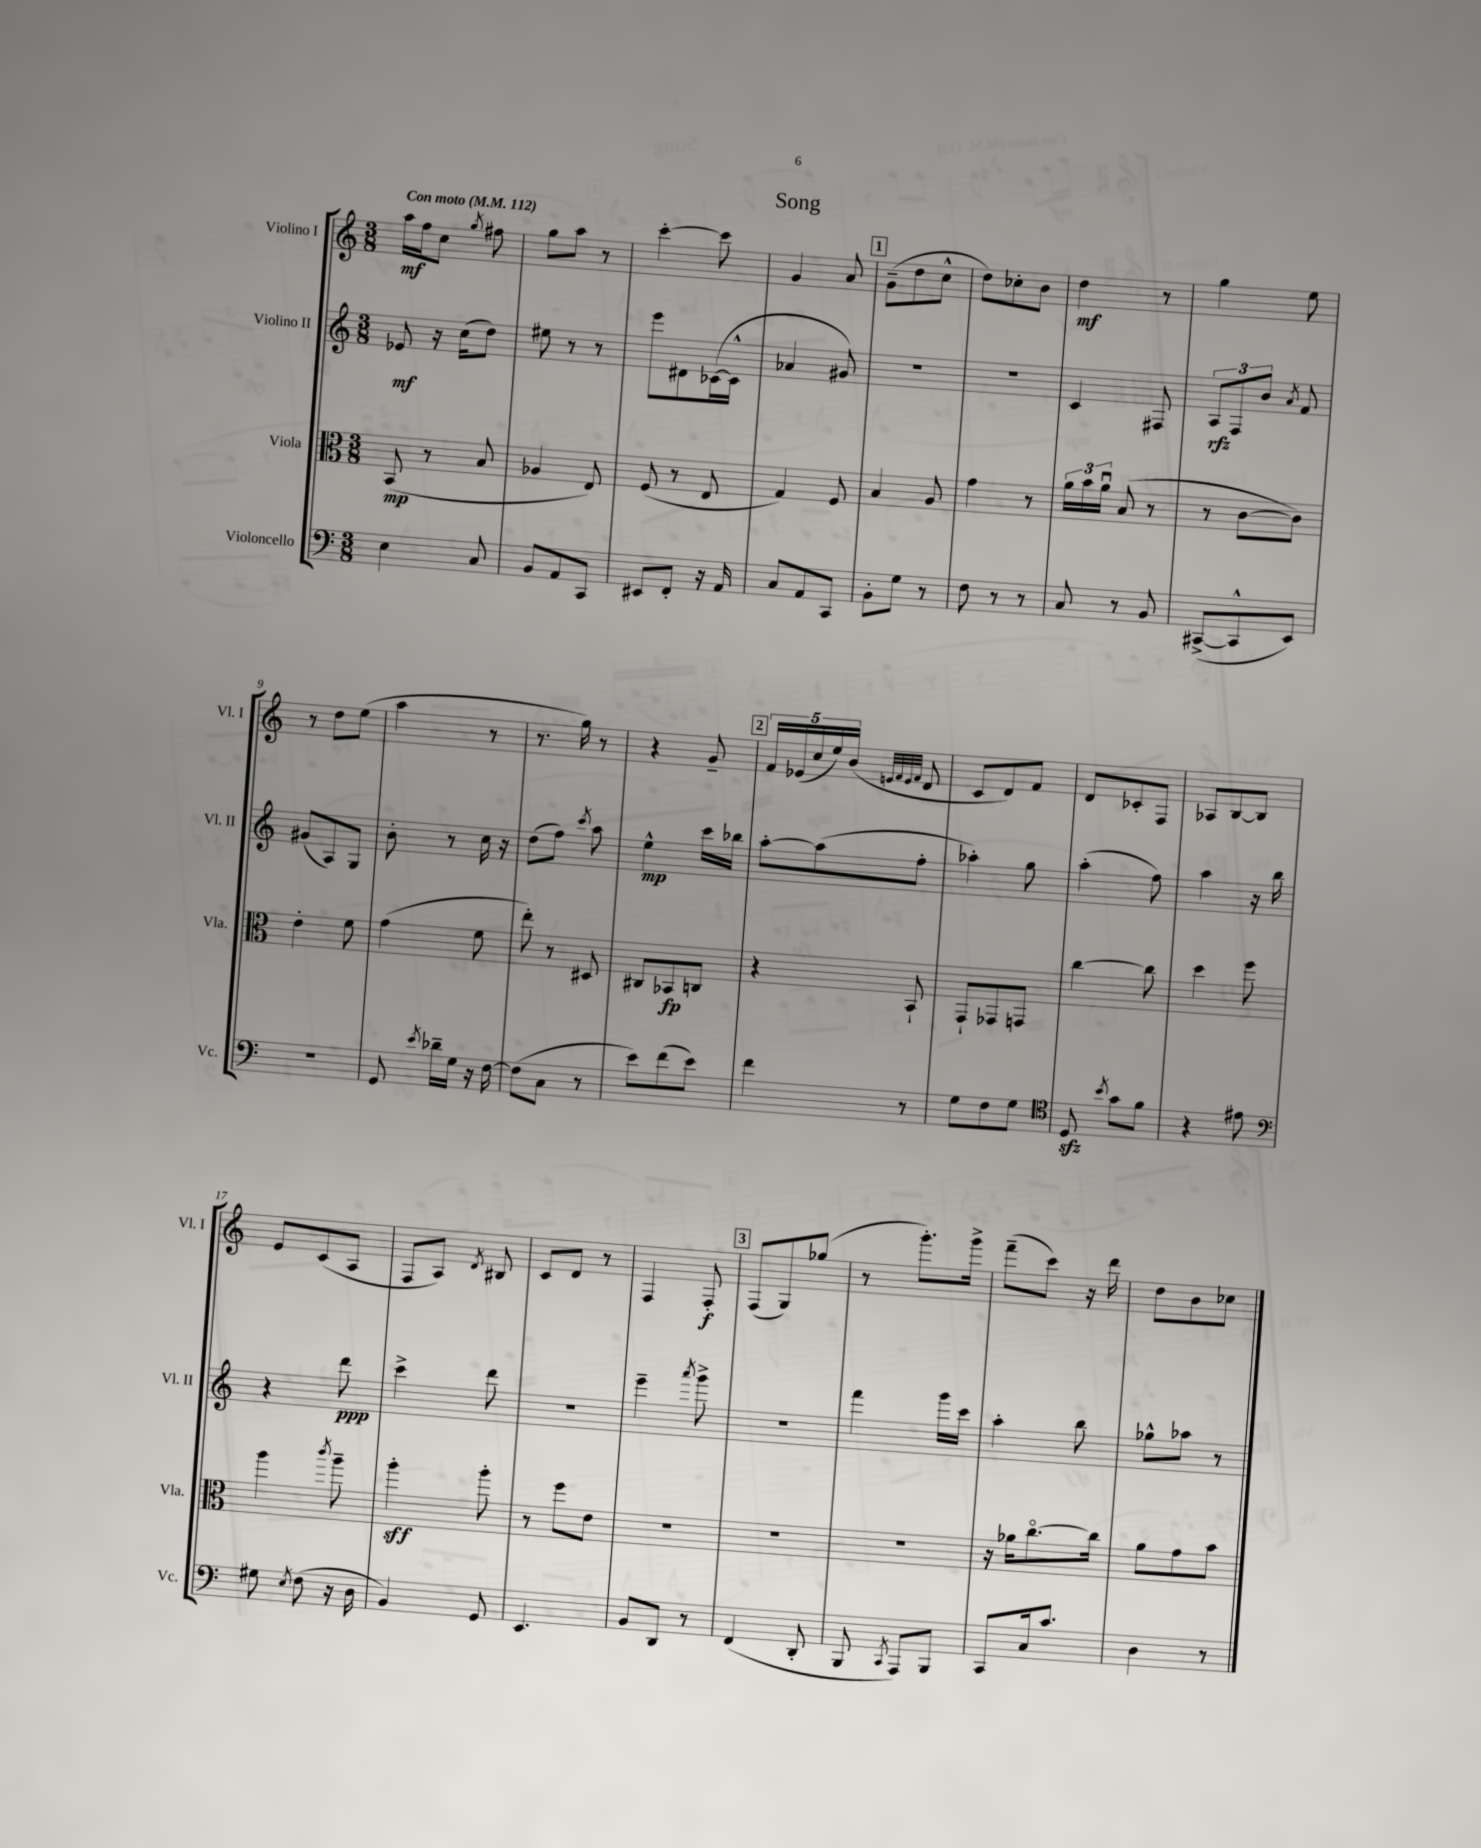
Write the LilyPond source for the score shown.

\header { title = "Song" }
<<
\new StaffGroup <<
\new Staff = "s0" \with { instrumentName = "Violino I" shortInstrumentName = "Vl. I" } {
    \clef treble \key c \major \numericTimeSignature \time 3/8 \tempo "Con moto" 4 = 112
    \autoBeamOff a''16[\mf f''16 c''8] \acciaccatura { g''8 } fis''8 |
    g''8[ a''8] r8 |
    c'''4~-. c'''8 |
    g'4 a'8 |
    \mark \markup { \box "1" } g'8[--( d''8 c''8]-^ |
    d''8[) ces''8-. b'8] |
    d''4\mf r8 |
    g''4 e''8 |
    r8 d''8[ e''8]( |
    a''4 r8 |
    r8. g''16) r8 |
    r4 g'8-- |
    \mark \markup { \box "2" } \tuplet 5/4 { f'16[ ees'16( c''16 e''16) b'16]( } \grace { e'32[ f'32 e'32 f'32] } d'8 |
    c'8[ d'8) f'8] |
    d'8[ ces'8-. f8] |
    aes8[ b8~ b8] |
    e'8[ c'8( a8] |
    f8[ a8]) \acciaccatura { d'8 } bis8 |
    c'8[ d'8] r8 |
    f4 f8-.\f |
    \mark \markup { \box "3" } f8[( g8) ges''8]( |
    r8 g'''8.[-.) g'''16]-> |
    f'''8[--( c'''8]) r16 d'''16 |
    d''8[ b'8 ces''8] \bar "|." |
}
\new Staff = "s1" \with { instrumentName = "Violino II" shortInstrumentName = "Vl. II" } {
    \clef treble \key c \major \numericTimeSignature \time 3/8
    \autoBeamOff ees'8\mf r16 c''16[( d''8]) |
    eis''8 r8 r8 |
    e'''8[ dis'8 ces'16~( ces'16]-^ |
    aes'4 gis'8) |
    \mark \markup { \box "1" } R4. |
    R4. |
    c'4 fis8 |
    \tuplet 3/2 { a8[\rfz f8 b'8] } \acciaccatura { a'8 } f'8 |
    gis'8[( a8) g8] |
    b'8-. r8 c''16 r16 |
    d''8[( f''8]) \acciaccatura { c'''8 } a''8 |
    e''4-^\mp c'''16[ bes''16] |
    \mark \markup { \box "2" } a''8[~-. a''8( f''8]-. |
    aes''4-.) g''8 |
    a''4-.( f''8) |
    a''4 r16 b''16 |
    r4 d'''8\ppp |
    c'''4-> d'''8 |
    r4. |
    e'''4-- \acciaccatura { a'''8 } g'''8-> |
    \mark \markup { \box "3" } R4. |
    f'''4 g'''16[ c'''16] |
    a''4-. b''8 |
    ges''8[-^ aes''8] r8 \bar "|." |
}
\new Staff = "s2" \with { instrumentName = "Viola" shortInstrumentName = "Vla." } {
    \clef alto \key c \major \numericTimeSignature \time 3/8
    \autoBeamOff b,8\mp( r8 b8 |
    aes4 e8) |
    f8( r8 e8 |
    g4) f8 |
    \mark \markup { \box "1" } b4 a8 |
    g'4 r8 |
    \tuplet 3/2 { a'16[ b'16 a'16]\downbow } b8( r8 |
    r8 c'8[~ c'8]) |
    e'4-. f'8 |
    g'4( f'8 |
    e''8-.) r8 dis8 |
    cis8[ bes,8\fp c8] |
    \mark \markup { \box "2" } r4 b,8-! |
    g,8[-! ges,8 g,8] |
    c''4~ c''8 |
    d''4 f''8 |
    a''4 \acciaccatura { c'''8 } a''8-- |
    a''4-.\sff a''8-. |
    r8 f''8[ e'8] |
    R4. |
    \mark \markup { \box "3" } R4. |
    R4. |
    r16 aes'16[ c''8.~\flageolet c''16] |
    a'8[ g'8 b'8] \bar "|." |
}
\new Staff = "s3" \with { instrumentName = "Violoncello" shortInstrumentName = "Vc." } {
    \clef bass \key c \major \numericTimeSignature \time 3/8
    \autoBeamOff e4 c8 |
    b,8[ a,8 c,8] |
    eis,8[ f,8]-. r16 a,16 |
    c8[ a,8 c,8] |
    \mark \markup { \box "1" } b,8[-. g8] r8 |
    f8 r8 r8 |
    c8 r8 b,8 |
    cis,8[~->( cis,8-^ e,8]) |
    r4. |
    g,8 \acciaccatura { e'8 } des'16[-- g16] r16 f16~ |
    f8[( c8] r8 |
    e'8[) f'8( e'8]) |
    \mark \markup { \box "2" } f'4 r8 |
    g8[ f8 g8] |
    \clef tenor d8\sfz \acciaccatura { b'8 } g'8[ f'8] |
    r4 eis'8 |
    \clef bass gis8 \acciaccatura { e8 } f8( r16 d16 |
    b,4) g,8 |
    e,4. |
    b,8[ d,8] r8 |
    \mark \markup { \box "3" } f,4( d,8-. |
    b,,8 \acciaccatura { c,8 } a,,8[) b,,8] |
    c,8[ c16 c'8.] |
    d4 r8 \bar "|." |
}
>>
>>
